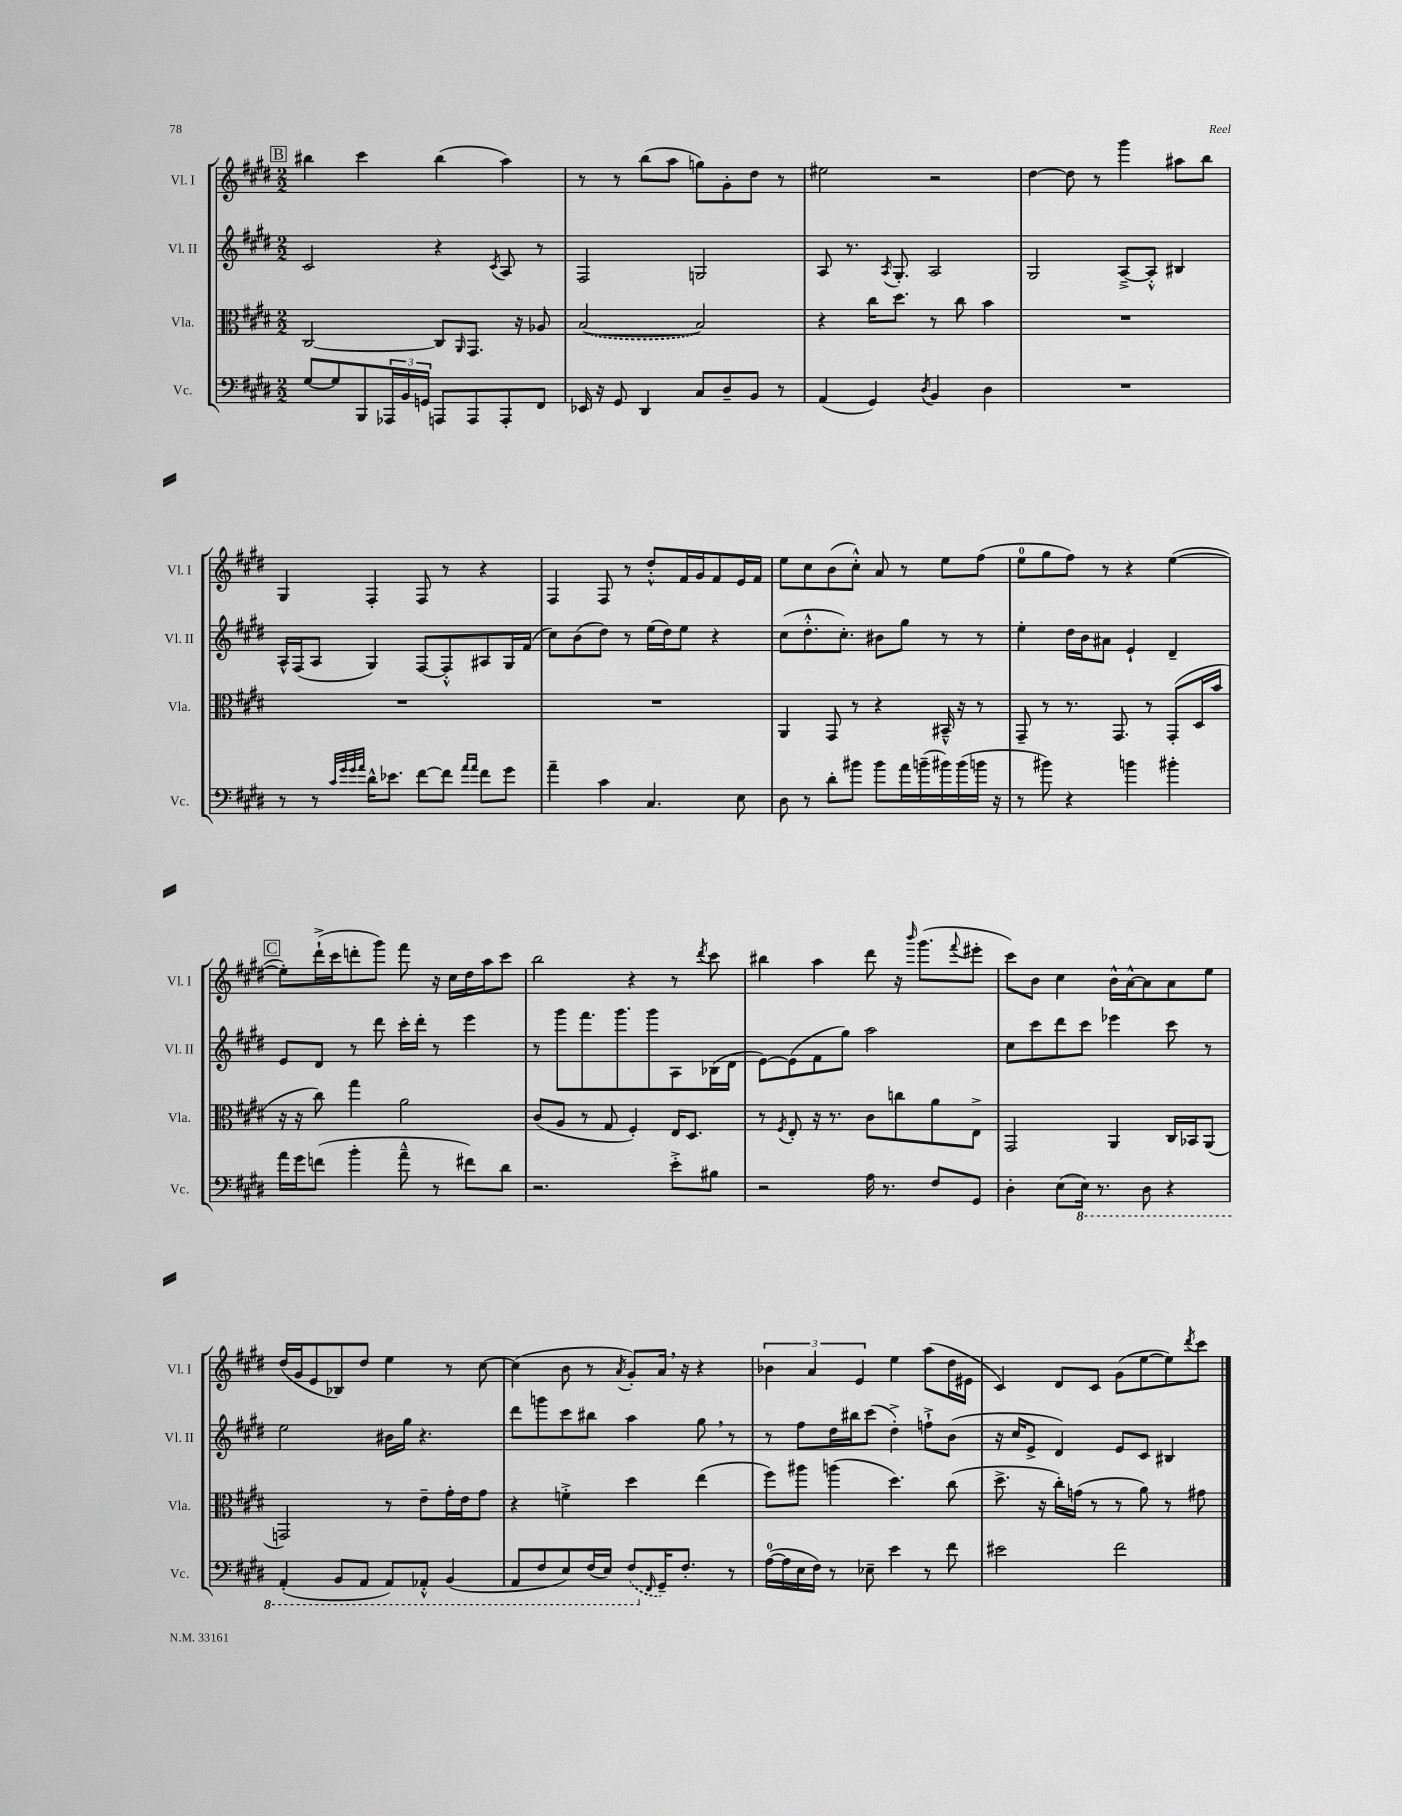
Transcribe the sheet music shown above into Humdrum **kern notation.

**kern	**kern	**kern	**kern
*staff4	*staff3	*staff2	*staff1
*clefF4	*clefC3	*clefG2	*clefG2
*k[f#c#g#d#]	*k[f#c#g#d#]	*k[f#c#g#d#]	*k[f#c#g#d#]
*M2/2	*M2/2	*M2/2	*M2/2
[8G#	[2C#	2c#	4bb#
8G#]	.	.	.
8BBB	.	.	4ccc#
24AAA-	.	.	.
24BB	.	.	.
24GG	.	.	.
8AAA	8C#]	4r	(4bb#
.	16qqAA	.	.
8AAA	8.GG#	.	.
.	.	8qc#	.
8AAA'	.	8A	4aa)
.	16r	.	.
8FF#	8A-	8r	.
=	=	=	=
16EE-	([2B	2F#	8r
16r	.	.	.
8GG#	.	.	8r
4DD#	.	.	(8bb
.	.	.	8aa
8C#	2B])	2G	8gg)
8D#~	.	.	8g#'
8BB	.	.	8dd#
8r	.	.	8r
=	=	=	=
(4AA	4r	8A	2ee#
.	.	8.r	.
4GG#)	16cc#	.	.
.	.	8qA	.
.	8.dd#	8.G#'	.
8qD#	.	.	.
4BB	8r	2A	2r
.	8cc#	.	.
4D#	4b	.	.
=	=	=	=
1r	1r	2G#	[4dd#
.	.	.	8dd#]
.	.	.	8r
.	.	[8A~^	4ggg#
.	.	8A'^^]	.
.	.	4B#	8aa#
.	.	.	8bb
=	=	=	=
8r	1r	16A^^	4G#
.	.	(16F#	.
8r	.	8A	.
32qqc#	.	.	.
32qqg#	.	.	.
32qqg#	.	.	.
32qqa	.	.	.
16d#^^	.	4G#)	4F#'
8.e-	.	.	.
[8f#	.	[8F#	8F#
8f#]	.	8F#'^^]	8r
16qqa	.	.	.
16qqa	.	.	.
8f#	.	8A#	4r
8g#	.	16G#	.
.	.	(16f#	.
=	=	=	=
4a~	1r	8cc#)	4F#
.	.	(8b	.
4c#	.	8dd#)	8F#
.	.	8r	8r
4.C#	.	(16ee	8dd#'^^
.	.	16dd#)	.
.	.	8ee	16f#
.	.	.	16g#
.	.	4r	8f#
8E	.	.	16e
.	.	.	16f#
=	=	=	=
8D#	4AA	(8cc#	8ee
8r	.	8.dd#'^^	8cc#
8d#'	8GG#	.	(8b
.	.	8.cc#')	.
8b#	8r	.	8cc#'^^)
8b#	4r	8b#	8a
16a	.	8gg#	8r
(16b~	.	.	.
16b#)	16BB#~^^	8r	8ee
(16b#	16r	.	.
16b	8r	8r	(8ff#
16r	.	.	.
=	=	=	=
8r	8GG#~	4ee'	8ee
8b#)	8r	.	8gg#
4r	8.r	16dd#	8ff#)
.	.	16b	.
.	.	8a#	8r
.	8.GG#	.	.
4b	.	4e`	4r
.	8r	.	.
4b#'	(8GG#'	4d#~	([4ee
.	16D#	.	.
.	16b	.	.
=	=	=	=
16a	16r	8e	8ee'])
16g#	16r	.	.
(8f	8cc#)	8d#	(16ddd#`^
.	.	.	16ccc#
4b'	4gg#	8r	8ddd'
.	.	8ddd#	8ggg#)
8a~^^	2a	16ccc#'	8fff#
.	.	16ddd#'	.
8r	.	8r	16r
.	.	.	16cc#
8f#)	.	4eee	16dd#
.	.	.	16aa
8d#	.	.	8ccc#
=	=	=	=
2.r	(8c#	8r	2bb
.	8A	8ggg#	.
.	8r	8.fff#	.
.	8G#	.	.
.	.	8.ggg#	.
.	4F#')	.	4r
.	.	8ggg#	.
8e'^	16E	8A	8r
.	8.D#	.	.
.	.	.	8qddd#
8B#	.	(16B-	8ccc#
.	.	16d#	.
=	=	=	=
2r	8r	[8e)	4bb#
.	8qF#	.	.
.	8E'	(8e]	.
.	16r	8f#	4aa
.	8.r	.	.
.	.	8gg#)	.
16A	8c#	2aa	8ddd#
8.r	.	.	.
.	8cc	.	16r
.	.	.	16qqbbb
.	.	.	(8.ggg#
8F#	8a	.	.
.	.	.	8qqfff#
8GG#	8E^	.	8eee#'
=	=	=	=
4D#'	2GG#	8cc#	8ccc#)
.	.	8ccc#	8b
(8E	.	8ddd#	4cc#
16EE)	.	8ccc#	.
8.r	.	.	.
.	4AA	4eee-	16b^^
.	.	.	[16a^^
8DD#	.	.	8a]
4r	16C#	8ccc#	8a
.	16BB-	.	.
.	(8AA	8r	8ee
=	=	=	=
(4AAA'	2GG)	2ee	(16dd#
.	.	.	16g#
.	.	.	8e
8BBB	.	.	8B-)
8AAA	.	.	8dd#
8AAA)	8r	16b#	4ee
.	.	16gg#	.
8AAA-'^^	8e~	4.r	.
(4BBB	16g#'	.	8r
.	16e	.	.
.	8g#	.	[8cc#
=	=	=	=
8AAA	4r	8ddd#	(4cc#]
8FF#	.	8ggg	.
8EE)	4f'^	8ccc#	8b
(16FF#	.	8bb#	8r
16EE)	.	.	.
.	.	.	8qa
(8FF#	4dd#	4aa	8g#')
16qqFF#	.	.	.
16GG#~)	.	.	16a
8.F#'	.	.	16r
.	(4ee	8gg#	4r
8r	.	8r	.
=	=	=	=
([16A	8ff#)	8r	6b-
16A]	.	.	.
16E	8aa#	8ff#	.
.	.	.	6a
16F#)	.	.	.
8r	(4aa	16dd#	.
.	.	16bb#	.
.	.	.	6e
8E-~	.	(8ccc#	.
4e	4.dd#)	4dd#'^)	4ee
8r	.	8ff`^	(8aa
8f#	(8cc#	(8b	16dd#
.	.	.	16e#
=	=	=	=
2e#	8.dd#^	16r	4c#)
.	.	16cc#	.
.	.	8e^	.
.	16r	.	.
.	16cc#')	4d#)	8d#
.	(16g	.	.
.	8r	.	8c#
2f#	8r	8e	(8g#
.	8a)	8c#	[8ee
.	8r	4B#	8ee])
.	.	.	8qddd#
.	8g#	.	8ccc#
==	==	==	==
*-	*-	*-	*-
